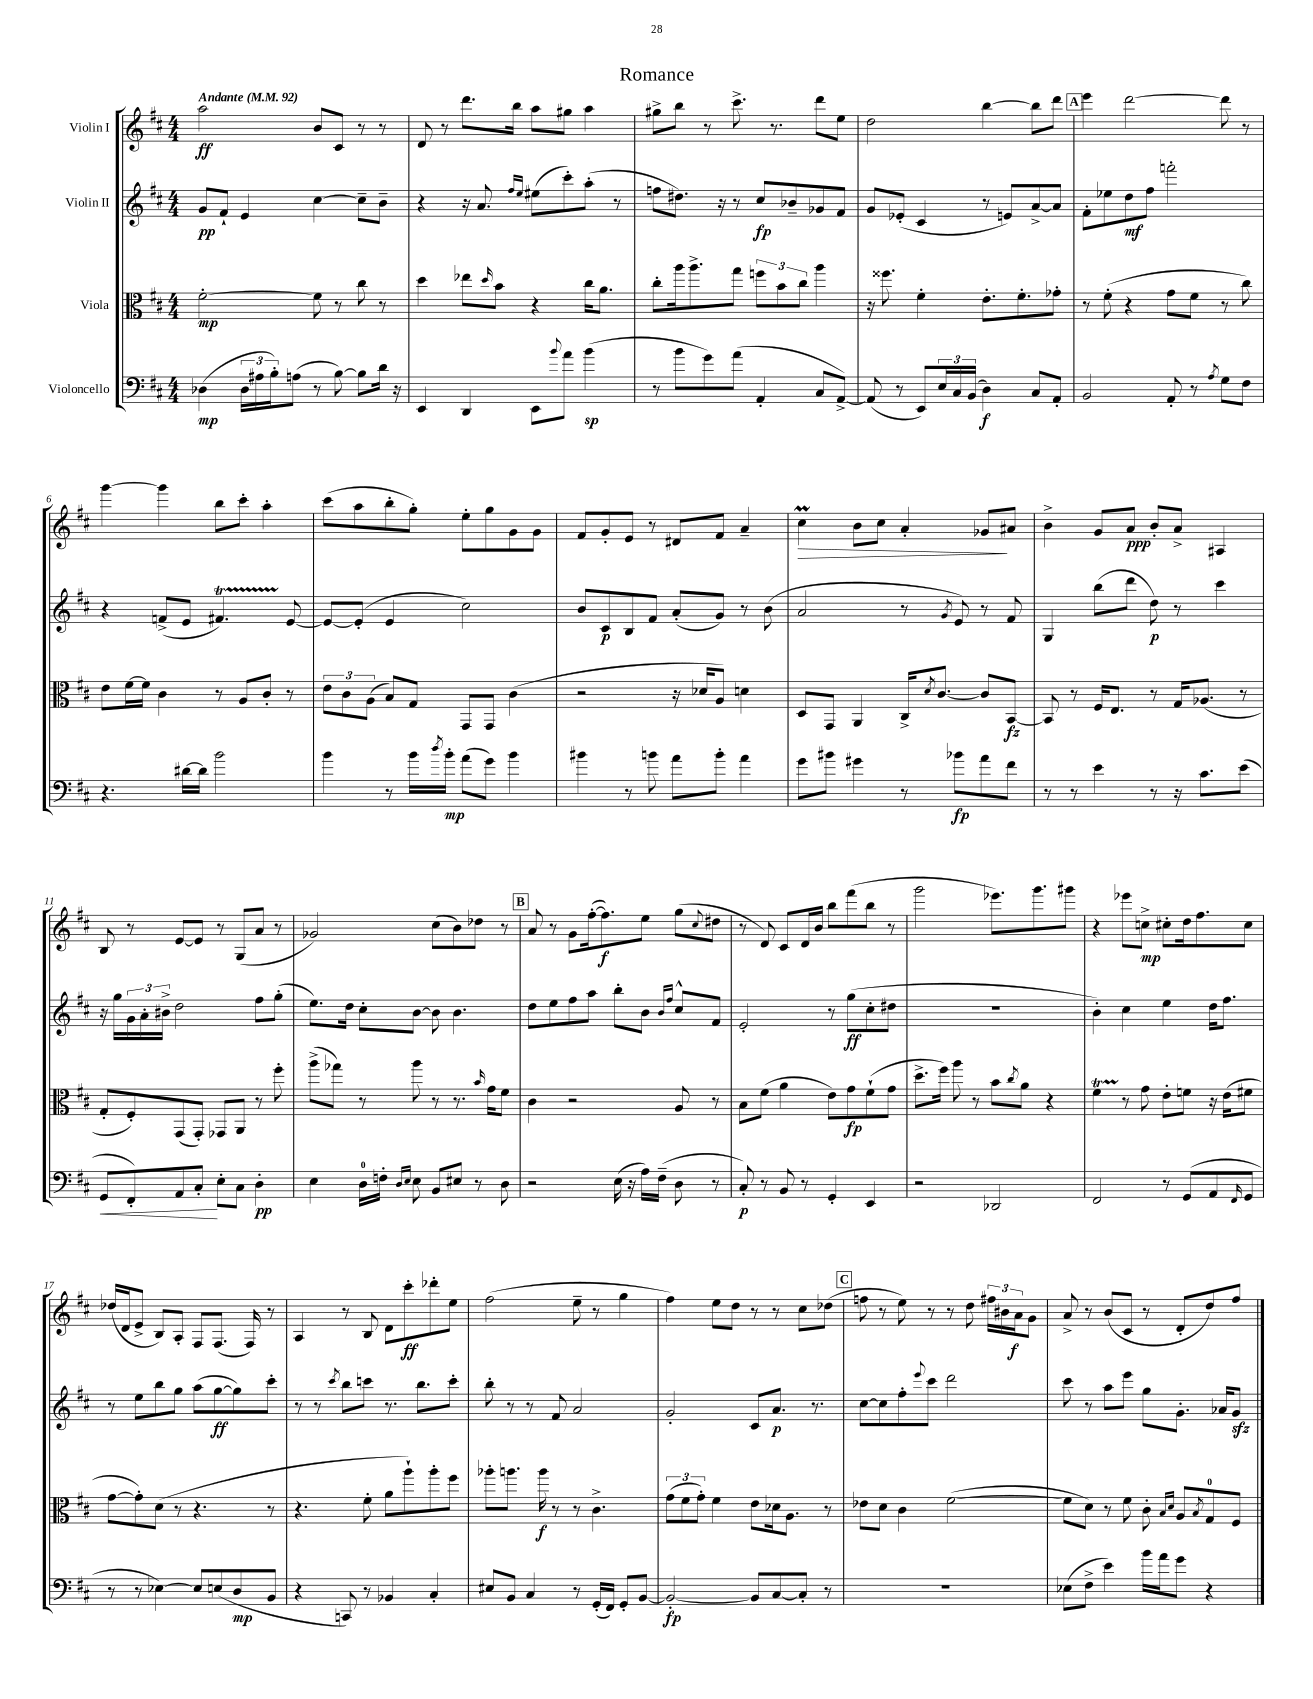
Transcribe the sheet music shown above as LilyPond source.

\header { title = "Romance" }
<<
\new StaffGroup <<
\new Staff = "s0" \with { instrumentName = "Violin I" } {
    \clef treble \key d \major \numericTimeSignature \time 4/4 \tempo "Andante" 4 = 92
    a''2\ff b'8 cis'8 r8 r8 |
    d'8 r8 d'''8. b''16 a''8 gis''8 a''4 |
    gis''8-> b''8 r8 cis'''8.-> r8. d'''8 e''8 |
    d''2 b''4~ b''8 d'''8 |
    \mark \markup { \box "A" } e'''4 d'''2~ d'''8 r8 |
    g'''4~ g'''4 b''8 cis'''8-. a''4-. |
    cis'''8( a''8 b''8-. g''8-.) e''8-. g''8 g'8 g'8 |
    fis'8 g'8-. e'8 r8 dis'8 fis'8 a'4-- |
    cis''4\prall\> b'8 cis''8 a'4-. ges'8\! ais'8 |
    b'4-> g'8 a'8\ppp b'8-. a'8-> ais4 |
    b8 r8 e'8~ e'8 r8 g8( a'8 r8 |
    ges'2) cis''8( b'8) des''8 r8 |
    \mark \markup { \box "B" } a'8 r8 g'8 fis''16~-.( fis''8.\f) e''8 g''8( \appoggiatura { cis''8 } dis''8 |
    r8 d'8) cis'8 d'16 b'16 b''8 fis'''8( b''8 r8 |
    g'''2 ees'''8.) g'''8. gis'''8 |
    r4 ees'''8 c''8->\mp cis''8-. d''16 fis''8. cis''8 |
    des''16( d'16 e'8-> b8) a8-. fis8 fis8.( fis16) r8 |
    a4 r8 b8 d'8 cis'''8-.\ff des'''8-. e''8 |
    fis''2( e''8-- r8 g''4 |
    fis''4) e''8 d''8 r8 r8 cis''8 des''8( |
    \mark \markup { \box "C" } f''8 r8 e''8) r8 r8 d''8 \tuplet 3/2 { fis''16 bis'16 a'16\f } g'8 |
    a'8-> r8 b'8( cis'8 r8 d'8-. d''8) fis''8 \bar "|." |
}
\new Staff = "s1" \with { instrumentName = "Violin II" } {
    \clef treble \key d \major \numericTimeSignature \time 4/4
    g'8\pp fis'8-! e'4 cis''4~ cis''8-- b'8-- |
    r4 r16 a'8. \grace { fis''16 e''16 } eis''8( cis'''8-.) a''8-.( r8 |
    f''8 dis''8.) r16 r8 cis''8\fp bes'8-- ges'8 fis'8 |
    g'8 ees'8-.( cis'4 r8 e'8) a'8~-> a'8 |
    \mark \markup { \box "A" } fis'8-. ees''8 d''8\mf fis''8 f'''2-. |
    r4 f'8->( e'8 fis'4.\startTrillSpan) e'8~\stopTrillSpan |
    e'8~ e'8-.( e'4 cis''2) |
    b'8 cis'8\p b8 fis'8 a'8-.( g'8) r8 b'8( |
    a'2 r8 \acciaccatura { g'8 } e'8) r8 fis'8 |
    g4 b''8( d'''8 d''8\p) r8 cis'''4 |
    r16 g''16 \tuplet 3/2 { g'16 a'16-. bis'16-> } d''2 fis''8 g''8-.( |
    e''8.) d''16 cis''8-. b'8~ b'8 b'4. |
    \mark \markup { \box "B" } d''8 e''8 fis''8 a''8 b''8-. b'8 \grace { b'16 fis''16 } cis''8-^ fis'8 |
    e'2-. r8 g''8\ff( cis''8-. dis''8 |
    R1 |
    b'4-.) cis''4 e''4 d''16 fis''8. |
    r8 e''8 b''8 g''8 a''8( g''8~\ff g''8) cis'''8-. |
    r8 r8 \acciaccatura { cis'''8 } b''8 c'''8 r8. b''8. c'''8-. |
    b''8-. r8 r8 fis'8 a'2 |
    g'2-. cis'8 a'8.\p r8. |
    \mark \markup { \box "C" } cis''8~ cis''8 fis''8-. \appoggiatura { e'''8 } cis'''8 d'''2 |
    cis'''8 r8 a''8 e'''8 g''8 g'8.-. aes'16 g'8\sfz \bar "|." |
}
\new Staff = "s2" \with { instrumentName = "Viola" } {
    \clef alto \key d \major \numericTimeSignature \time 4/4
    fis'2~-.\mp fis'8 r8 cis''8 r8 |
    d''4 ees''8 \grace { d''16 } b'8 r4 cis''16 a'8. |
    cis''8-. a''16 a''8.-> g''8 \tuplet 3/2 { f''8 b'8 cis''8 } a''4 |
    r16 fisis''8. fis'4-. e'8.-. fis'8.-. ges'8-. |
    \mark \markup { \box "A" } r8 fis'8-.( r4 g'8 fis'8 r8 cis''8) |
    e'8 fis'16~ fis'16 cis'4 r8 a8 cis'8-. r8 |
    \tuplet 3/2 { e'8 cis'8 a8( } b8) g8 g,8 g,8 cis'4( |
    r2 r16 des'16 a8) d'4 |
    d8 g,8 a,4 cis16-> \acciaccatura { d'8 } cis'8.~ cis'8 b,8~\fz |
    b,8 r8 fis16 e8. r8 g16 aes8.( r8 |
    g8-. fis8-.) g,8( g,8-.) ges,8 a,8 r8 fis''8-. |
    a''8->( ges''8) r8 a''8 r8 r8. \grace { b'16 } g'16 fis'8 |
    \mark \markup { \box "B" } cis'4 r2 a8 r8 |
    b8 fis'8( a'4 e'8) g'8\fp fis'8-!( g'8 |
    d''8.-> fis''16) a''8 r8 b'8 \acciaccatura { cis''8 } a'8 r4 |
    fis'4\startTrillSpan r8\stopTrillSpan g'8 e'8-. f'8 r16 e'16( fis'8 |
    g'8~ g'8-.) d'8( r8 r4. r8 |
    r4. fis'8-. a'8 a''8-!) a''8-. fis''8 |
    aes''8-. a''8. a''16\f r8 r8 cis'4.-> |
    \tuplet 3/2 { g'8( fis'8 g'8-.) } fis'4 e'8 des'16 a8. r8 |
    \mark \markup { \box "C" } ees'8 d'8 cis'4 fis'2~( |
    fis'8 d'8) r8 fis'8 cis'8-. \grace { b16 d'16 } a8 \acciaccatura { b8 } g8-0 fis8 \bar "|." |
}
\new Staff = "s3" \with { instrumentName = "Violoncello" } {
    \clef bass \key d \major \numericTimeSignature \time 4/4
    des4\mp( \tuplet 3/2 { des16 ais16 b16-.) } a8( r8 b8~) b8 d'16 r16 |
    e,4 d,4 e,8 \appoggiatura { b'8 } a'8 b'4\sp( |
    r8 b'8 g'8) a'8( a,4-. cis8 a,8~->) |
    a,8( r8 e,8) \tuplet 3/2 { e16 cis16 b,16( } d4\f) cis8 a,8-. |
    \mark \markup { \box "A" } b,2 a,8-. r8 \acciaccatura { a8 } g8 fis8 |
    r4. dis'16~ dis'16 b'2 |
    b'4 r8 b'16 \acciaccatura { d''8 } b'16-.\mp a'8( g'8) b'4 |
    bis'4 r8 b'8 a'8 b'8-. a'4 |
    g'8 bis'8 gis'4 r8 bes'8\fp a'8 fis'8 |
    r8 r8 e'4 r8 r16 cis'8. e'8( |
    g,8\< fis,8-.) a,8 cis8-.\! e8-. cis8 d4-.\pp |
    e4 d16-0 f16-. \grace { d16 e16 } e8 b,8 eis8 r8 d8 |
    \mark \markup { \box "B" } r2 e16( r16 a16) fis16--( d8 r8 |
    cis8-.\p) r8 b,8 r8 g,4-. e,4 |
    r2 des,2 |
    fis,2 r8 g,8( a,8 \grace { fis,16 } g,8 |
    r8 r8 ees4~) ees8 e8( d8\mp b,8 |
    r4 c,8) r8 bes,4 cis4-. |
    eis8 b,8 cis4 r8 g,16-.( fis,16) g,8-. b,8~ |
    b,2~-.\fp b,8 cis8~ cis8-. r8 |
    \mark \markup { \box "C" } R1 |
    ees8( fis8-> e'4) b'16 a'16 g'8 r4 \bar "|." |
}
>>
>>
